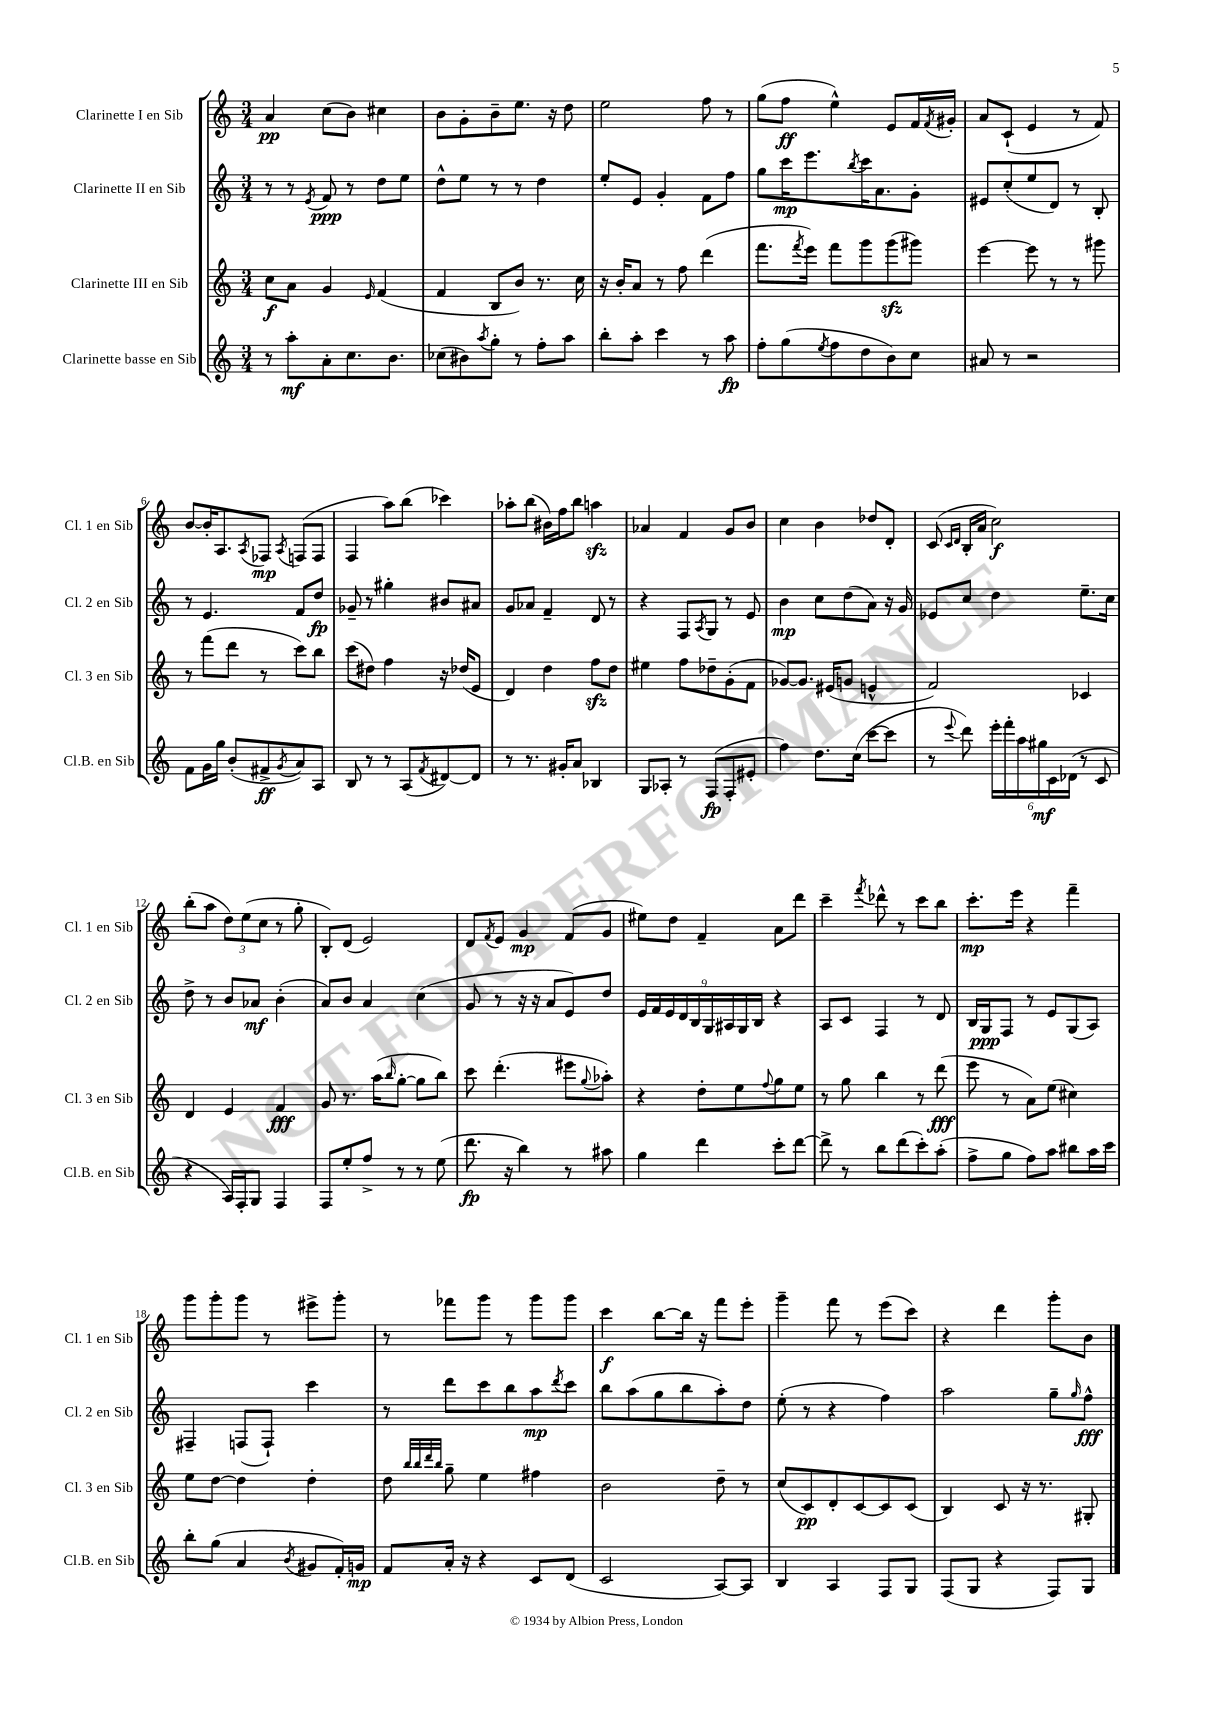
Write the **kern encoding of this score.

**kern	**kern	**kern	**kern
*staff4	*staff3	*staff2	*staff1
*clefG2	*clefG2	*clefG2	*clefG2
*k[]	*k[]	*k[]	*k[]
*M3/4	*M3/4	*M3/4	*M3/4
8r	8cc\L	8r	4a/
8aa'\L	8a\J	8r	.
.	.	8qe/	.
8a'\	4g/	8f/	(8cc\L
8.cc\	.	8r	8b\J)
.	16qqe/	.	.
.	(4f/	8dd\L	4cc#\
8.b\J	.	.	.
.	.	8ee\J	.
=	=	=	=
(8cc-\L	4f/	8dd^^\L	8b\L
8b#\)	.	8ee\J	8g'\
8qaa/	.	.	.
8gg'\J	8B/L	8r	8b~\
8r	8b/J)	8r	8.ee\J
8ff'\L	8.r	4dd\	.
.	.	.	16r
8aa\J	.	.	8dd\
.	16cc\	.	.
=	=	=	=
8bb'\L	16r	8ee'/L	2ee\
.	16b'/LK	.	.
8aa'\J	8a/J	8e/J	.
4ccc\	8r	4g'/	.
.	8ff\	.	.
8r	(4ddd\	8f\L	8ff\
8aa\	.	8ff\J	8r
=	=	=	=
8ff'\L	8.fff\L	8gg\L	(8gg\L
(8gg\	.	16ccc\K	8ff\J
.	8qfff/	.	.
.	16eee\Jk)	8.eee\	.
8qee/	.	.	.
8ff\	8fff\L	.	4ee^^\)
.	.	8qbb/	.
8dd\	8ggg\	16ccc\K	.
.	.	8.a\	.
8b\)	(8ggg\	.	8e/L
8cc\J	8ggg#\J)	8g'\J	16f/L
.	.	.	8qf/
.	.	.	16g#'/JJ
=	=	=	=
8a#/	[4eee\	8e#/L	8a/L
8r	.	(8cc'/	(8c`/J
2r	8eee\]	8ee/	4e/
.	8r	8d/J)	.
.	8r	8r	8r
.	8ggg#\	8B'/	8f/)
=	=	=	=
8f\L	8r	8r	[8b/L
16g\L	(8fff\L	4.e/	16b'/]K
16gg\JJ	.	.	8.A/
(8b'/L	8ddd\J	.	.
.	.	.	8qA/
8f#^/	8r	.	8F-/J
8qg/	.	.	8qA/
8a/)	8ccc\L)	8f/L	(8F/L
8A/J	8bb\J	8dd/J	8F/J
=	=	=	=
8B/	(8ccc\L	8g-~/	4F/
8r	8dd#\J)	8r	.
8r	4ff\	4gg#'\	8aa\L)
(8A/L	.	.	(8bb\J
8qf/	.	.	.
[8d#/)	16r	8b#/L	4ccc-\)
.	(16dd-/LK	.	.
8d#/]J	8e/J	8a#/J	.
=	=	=	=
8r	4d/)	8g/L	8aa-'\L
8.r	.	8a-/J	(8bb\J
.	4dd\	4f~/	16b#\LL)
16g#'/LK	.	.	16ff\J
8a/J	.	.	8bb\J
4B-/	8ff\L	8d/	4aa\
.	8dd\J	8r	.
=	=	=	=
8G/L	4ee#\	4r	4a-/
8A-'/J	.	.	.
8r	8ff\L	8F/L	4f/
.	.	8qA/	.
(8F/L	8dd-~\	8G/J	.
8F'/	(8g'\	8r	8g/L
8e#'/J	8f\J	8e/	8b/J
=	=	=	=
4ff\)	[8g-/L)	4b\	4cc\
.	8.g-/]J	.	.
8.dd\L	.	8cc\L	4b\
.	(16e#/LK	.	.
.	8g/J	(8dd\	.
(16cc\Jk	.	.	.
[8ccc\L	4e^^/	8a\J)	8dd-/L
8ccc\]J	.	16r	8d'/J
.	.	16g/	.
=	=	=	=
8r	2f/)	8e-/L	(8c/
.	.	.	16qqc/LL
8qqeee/	.	.	16qqd/JJ
8ddd\)	.	8cc/J	16B'/LL
.	.	.	16a/JJ
24eee'\LL	.	4dd\	2cc\)
24fff'\	.	.	.
24aa\	.	.	.
24gg#\	.	.	.
24c\	.	.	.
(24d-\JJ	.	.	.
8r	4c-/	8.ee~\L	.
8c/	.	.	.
.	.	16cc\Jk	.
=	=	=	=
4r	4d/	8dd^\	(8bb'\L
.	.	8r	8aa\J
16A/LL)	4e/	8b/L	12dd\L)
16F'/J	.	.	.
.	.	.	(12ee\
8G/J	.	8a-/J	.
.	.	.	12cc\J
4F/	4f/	(4b'\	8r
.	.	.	8gg'\
=	=	=	=
8F/L	8g/	8a/L)	8B'/L)
8ee'/	8.r	8b/J	(8d/J
8ff^/J	.	4a/	2e/)
.	(16aa\LK	.	.
.	16qqbb/	.	.
8r	[8gg'\J	.	.
8r	8gg\]L	(4cc\	.
(8ee\	8bb\J)	.	.
=	=	=	=
8.ddd\	8ccc\	8g/	8d/L
.	.	.	8qf/
.	(4.ddd'\	8r	8e/J
16r	.	.	.
4bb\)	.	16r	4g/
.	.	16r	.
.	.	8a/L	.
8r	8eee#\L	8e/)	(8f/L
.	8qqgg/	.	.
8aa#\	8aa-'\J)	8dd/J	8g/J
=	=	=	=
4gg\	4r	18e/LL	8ee#\L)
.	.	18f/	.
.	.	18e/	.
.	.	.	8dd\J
.	.	18d/	.
.	.	18B/	.
4ddd\	8dd'\L	.	4f~/
.	.	18G/	.
.	.	18A#/	.
.	8ee\	.	.
.	.	18G/	.
.	.	18B/JJ	.
.	8qqff/	.	.
8ccc'\L	8gg\	4r	8a\L
[8ddd\J	8ee\J	.	8ddd\J
=	=	=	=
8ddd^\]	8r	8A/L	4ccc~\
8r	8gg\	8c/J	.
.	.	.	8qfff/
8bb\L	4bb\	4F/	8ddd-^^\
(8ddd\	.	.	8r
8ccc'\)	8r	8r	8ccc\L
(8aa'\J	(8ddd\	8d/	8bb\J
=	=	=	=
8ff^\L	8eee\	16B/LL	8.ccc'\L
.	.	16G/J	.
8gg\J	8r	8F/J	.
.	.	.	16eee\Jk
8ff\L)	8a\L)	8r	4r
8aa\J	(8ee\J	8e/L	.
8bb#\L	4cc#\)	(8G/	4fff~\
16aa\L	.	8A/J)	.
16ccc\JJ	.	.	.
=	=	=	=
8bb'\L	8ee\L	4F#~/	8ggg\L
(8gg\J	[8dd\J	.	8ggg'\
4a/	4dd\]	(8F/L	8ggg\J
.	.	8F`/J)	8r
8qb/	.	.	.
8g#/L	4dd'\	4ccc\	8eee#^\L
16f'/L)	.	.	8ggg'\J
16g/JJ	.	.	.
=	=	=	=
8f/L	8dd\	8r	8r
.	32qqbb/LLL	.	.
.	32qqbb/	.	.
.	32qqddd/	.	.
.	32qqbb/JJJ	.	.
16a'/Jk	8gg~\	8ddd\L	8fff-\L
16r	.	.	.
4r	4ee\	8ccc\	8ggg\J
.	.	8bb\	8r
8c/L	4ff#\	8aa\	8ggg\L
.	.	8qddd/	.
(8d/J	.	8ccc\J	8ggg\J
=	=	=	=
2c/	2b\	8bb\L	4ccc\
.	.	(8aa\	.
.	.	8gg\	[8bb\L
.	.	8bb\	16bb\]Jk
.	.	.	16r
[8A/L)	8dd~\	8aa'\)	8fff\L
8A/]J	8r	8dd\J	8eee'\J
=	=	=	=
4B/	(8cc/L	(8ee'\	4ggg~\
.	8c/)	8r	.
4A/	8d'/	4r	8fff\
.	[8c/	.	8r
8F/L	8c/]	4ff\)	(8eee\L
8G/J	(8c/J	.	8ccc\J)
=	=	=	=
(8F/L	4B/)	2aa\	4r
8G/J	.	.	.
4r	8c/	.	4ddd\
.	16r	.	.
.	8.r	.	.
8F/L)	.	8gg~\L	8ggg'\L
.	.	16qqgg/	.
8G/J	8G#'/	8ff^^\J	8b\J
==	==	==	==
*-	*-	*-	*-
